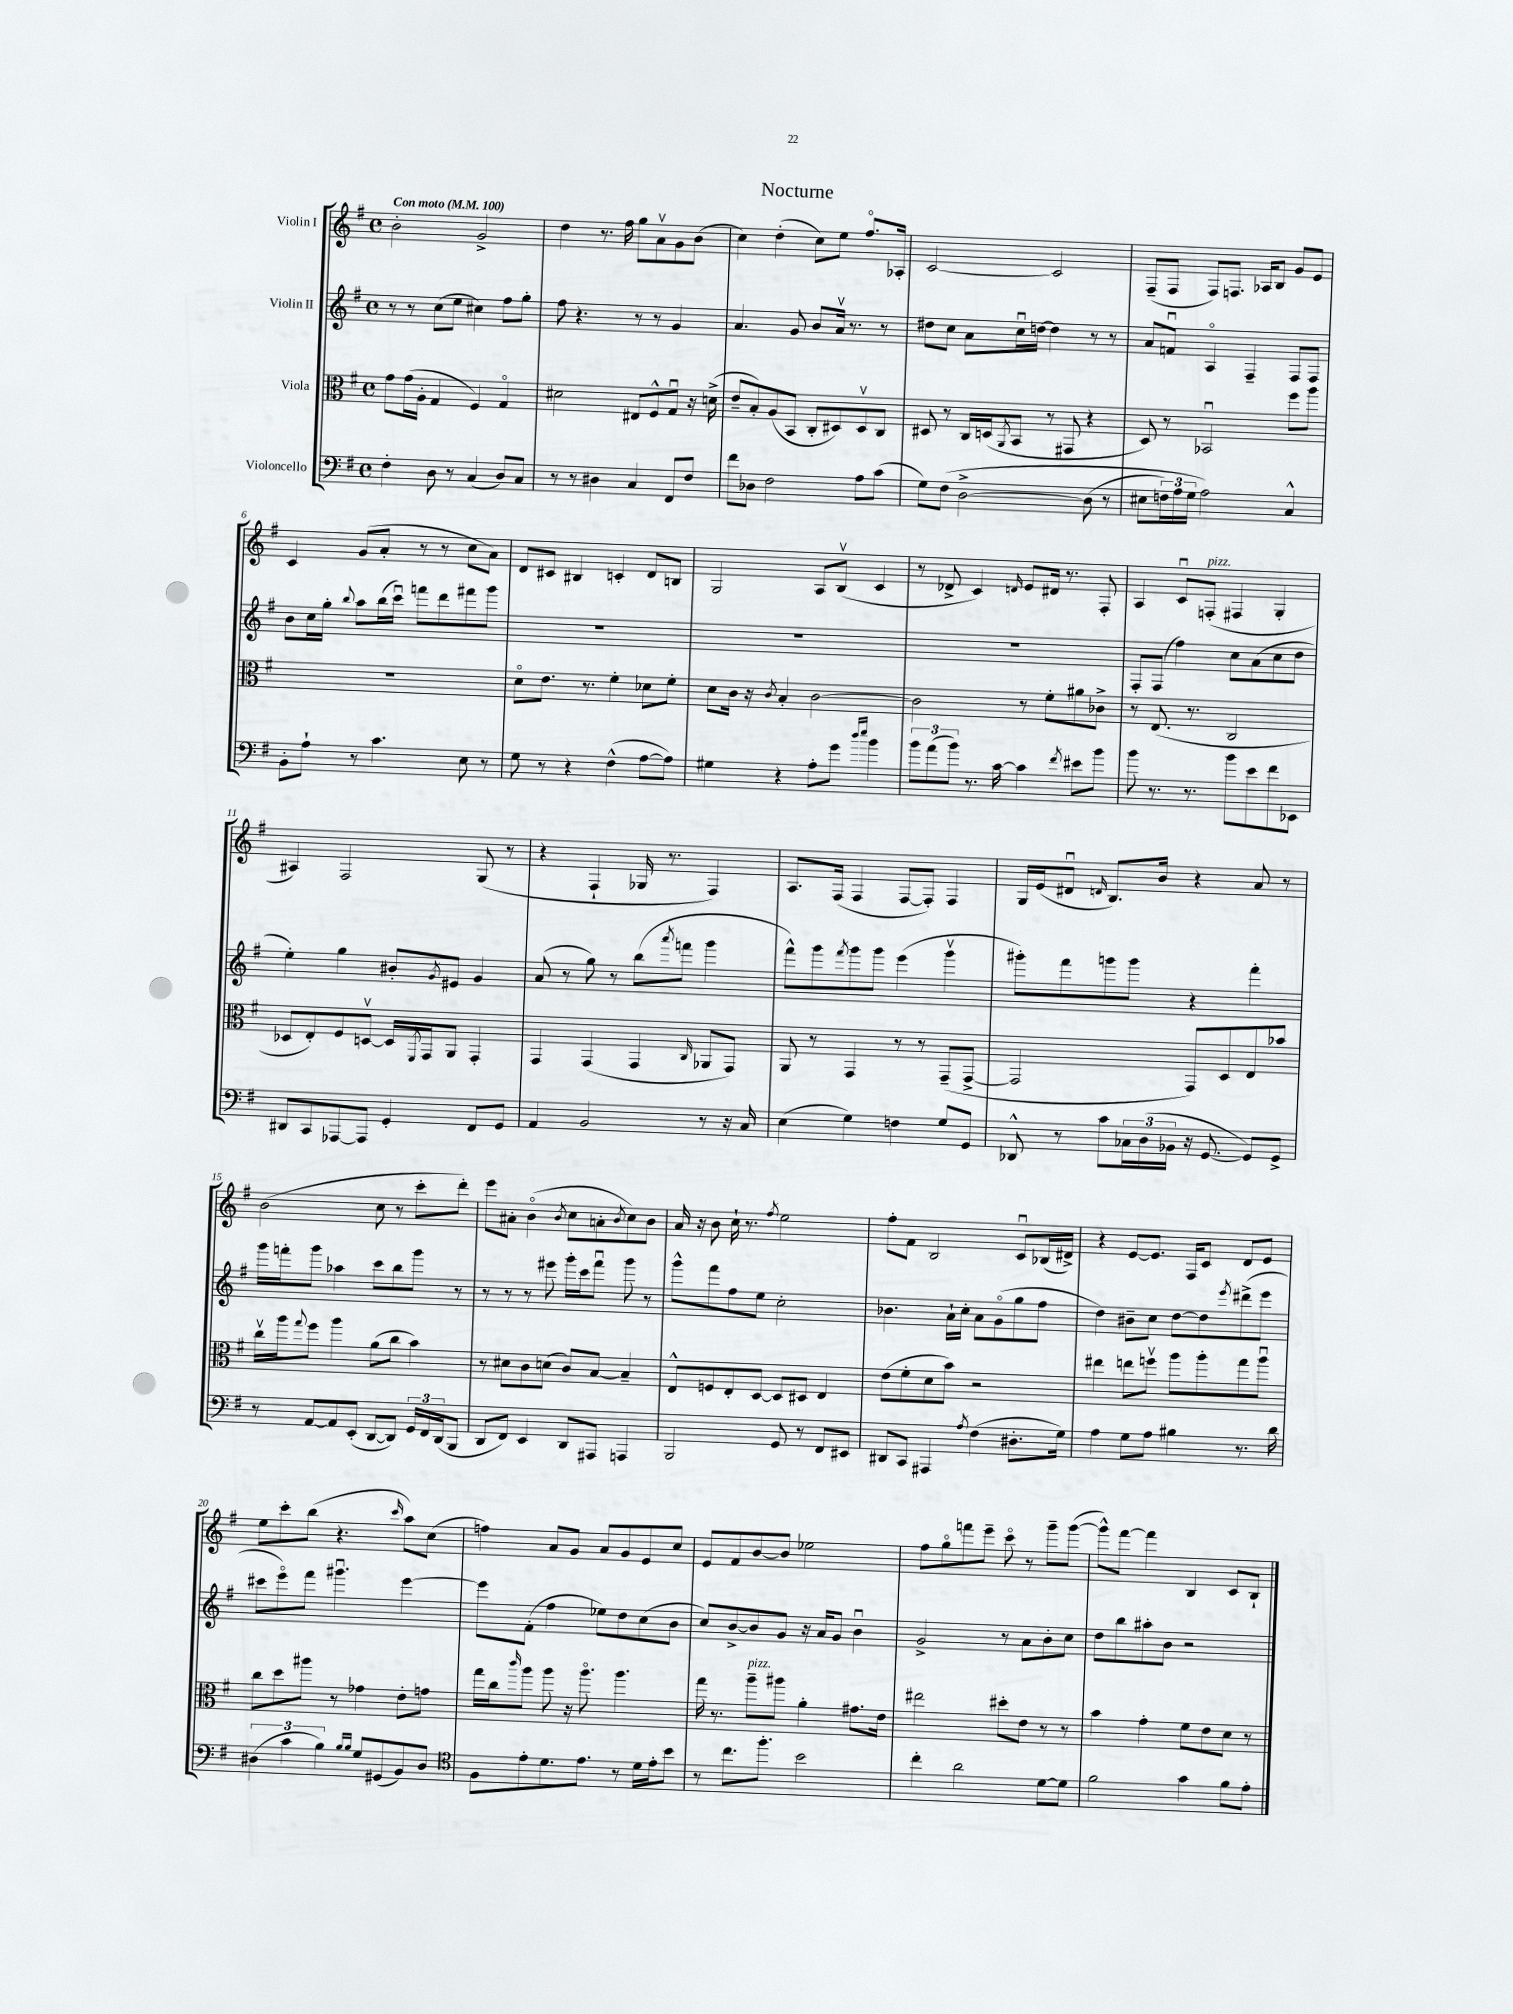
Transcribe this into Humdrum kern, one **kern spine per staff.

**kern	**kern	**kern	**kern
*part4	*part3	*part2	*part1
*staff4	*staff3	*staff2	*staff1
*I"Violoncello	*I"Viola	*I"Violin II	*I"Violin I
*clefF4	*clefC3	*clefG2	*clefG2
*k[f#]	*k[f#]	*k[f#]	*k[f#]
*M4/4	*M4/4	*M4/4	*M4/4
*met(c)	*met(c)	*met(c)	*met(c)
*MM100	*MM100	*MM100	*MM100
=1	=1	=1	=1
!	!	!	!LO:TX:a:B:t=Con moto
4F#'\	8g\L	8r	2b'\
.	(16g\L	8r	.
.	16A'\JJ	.	.
8D\	4G/	(8cc\L	.
8r	.	8ee\J	.
(4C/	4F#/)	4cc#X\)	2g^/
8D/L)	4G/	8ff#\L	.
8C/J	.	8gg'\J	.
=2	=2	=2	=2
8r	2d#X\	8ff#\	4dd\
8r	.	4.r	.
4D#X\	.	.	8.r
.	.	.	16ff#\
4C/	8E#X/L	8r	8gg\L
.	8F#^^/	8r	8av\
8FF#/L	8Gu/J	4g/	8g\
8F#/J	16r	.	(8b\J
.	(16dn^\	.	.
=3	=3	=3	=3
8f#\L	8e~/L	4.a/	4cc\)
8D-X\J	8B'/)	.	.
2F#\	(8A/	.	(4dd'\
.	8BB/J	8g/	.
.	8C'/L	8b/L	8cc\L)
.	8D#X/)	16av/Jk	8ee\J
.	.	8.r	.
8A\L	8D#v/	.	8.ff#/L
(8c\J	8C/J	8r	.
.	.	.	16A-X'/Jk
=4	=4	=4	=4
8G\L)	8D#X/	8dd#X\L	[2c/
(8F#\J	8r	8cc\J	.
[2D^\	16C/LL	8a\L	.
.	(16Dn/J	.	.
.	8qAA/	.	.
.	8BB/J	16ccu\L	.
.	.	[16ddn\JJ	.
.	8r	4dd\]	2c/]
.	8GG#X/	.	.
(8D\]	4r	8r	.
8r	.	8r	.
=5	=5	=5	=5
8E#X\L	8D/)	8a/L	(8F#~/L
24Fn\L)	8r	8fnu/J	8F#/J
24A\	.	.	.
24G\JJ	.	.	.
2A\)	2BB-Xu/	4A/	8F#/L)
.	.	.	8.Fn/J
.	.	4F#~/	.
.	.	.	16A-X/KL
.	.	.	8B/J
4C^^/	8ff#\L	8F#/L	8g/L
.	8aa\J	8F#/J	8e/J
!!LO:LB:g=z
=6	=6	=6	=6
8BB'\L	1r	8b\L	4c/
8A`\J	.	16cc\L	.
.	.	16gg'\JJ	.
.	.	8qqbb/	.
8r	.	8aa\L	(8g/L
4.c\	.	(16bb\L	8a'/J
.	.	16cccu\JJ)	.
.	.	8fffn\L	8r
.	.	8ddd\	8r
8E\	.	8fff#X\	8cc\L
8r	.	8ggg\J	8a\J)
=7	=7	=7	=7
8G\	8d\L	1r	8d/L
8r	8.e\J	.	8c#X/J
4r	.	.	4B#X/
.	8.r	.	.
(4F#^^\	4f#'\	.	4cn'/
[8A\L	8d-X\L	.	8d/L
8A\J])	8f#'\J	.	8Bn/J
=8	=8	=8	=8
4G#X\	8d\L	1r	2G/
.	16c\Jk	.	.
.	16r	.	.
.	8qc/	.	.
4r	4B'/	.	.
8A'\L	[2c\	.	8A/L
8g\J	.	.	(8Bv/J
16qqdd/LL	.	.	.
16qqee/JJ	.	.	.
4b\	.	.	4c/
=9	=9	=9	=9
12b\L	2c\]	1r	8r
(12a\	.	.	.
.	.	.	8d-X^/
12b\J)	.	.	.
8.r	.	.	4c/)
[16c\	.	.	.
.	.	.	16qqdn/
4c\]	8r	.	8e/L
.	8f#'\L	.	16d#X/Jk
.	.	.	8.r
8qf#/	.	.	.
8e#X\L	8a#X\	.	.
8b\J	8c-X^\J	.	8F#'/
=10	=10	=10	=10
8b\	8r	8F#'/L	4A/
8.r	(8.E/	(8F#/J	.
.	.	4ff#\)	8cu/L
8.r	8.r	.	.
!	!	!	!LO:TX:a:i:t=pizz.
.	.	.	(8Fn'/J
8b\L	2C/	8cc\L	4F#X/
8e\	.	(8a\	.
8f#\	.	8cc\	4G'/
8EE-X\J	.	8dd\J	.
!!LO:LB:g=z
=11	=11	=11	=11
8DD#X/L	8D-X/L	4ee'\)	4A#X/)
8CC/	8E'/)	.	.
[8AAA-X/	8F#/	4gg\	2F#/
8AAA-/J]	[8Dnv/J	.	.
4GG'/	16D/LL]	8b#X'/L	.
.	8qFF#/	.	.
.	16GG/J	.	.
.	.	8qg/	.
.	8AA/J	8e#X/J	.
8FF#/L	4GG'/	4g/	(8G/
8GG/J	.	.	8r
=12	=12	=12	=12
4AA/	4GG/	(8a/	4r
.	.	8r	.
2BB/	(4GG/	8gg\)	4F#`/
.	.	8r	.
.	4GG/	(8bb\L	16G-X/
.	.	.	8.r
.	.	8qaaa/	.
.	.	8fffn\J	.
.	16qqC/	.	.
8r	8AA-X/L	4ggg\	4F#/)
16r	8GG/J)	.	.
16C/	.	.	.
=13	=13	=13	=13
(4E\	8AA/	8fff#^^\L)	8.A/L
.	8r	8ggg\	.
.	.	.	(16F#/Jk
.	.	8qfff#/	.
4G\)	4GG/	8ggg\	4F#/
.	.	8ggg\J	.
4Fn\	8r	(4eee\	[8F#/L
.	8r	.	8F#'/J])
8G/L	(8GG~/L	4gggv\	4F#/
8GG/J	[8GG^/J	.	.
=14	=14	=14	=14
8DD-X^^/	2GG/]	8ggg#X'\L)	16G/LL
.	.	.	(16e/J
8r	.	8fff#\	8d#Xu/J
.	.	.	16qqdn/
8c\L	.	8gggn\	8.B/L)
24C-X\L	.	8ggg\J	.
(24D\	.	.	.
.	.	.	16b/Jk
24BB-X\JJ	.	.	.
16r	8GG/L)	4r	4r
[8.GG/	.	.	.
.	8D/	.	.
8GG/L])	8E/	4fff#'\	8a/
8GG^/J	8b-X/J	.	8r
!!LO:LB:g=z
=15	=15	=15	=15
8r	16ccv\LL	16ggg\LL	(2b\
.	16aa\J	16fffn'\J	.
.	8qqgg/	.	.
[8AA/L	8ff#\J	8ggg\J	.
8AA/]	4aa\	4aa-X\	.
(8EE'/J	.	.	.
[8DD/L	(8a\L	8ccc\L	8cc\
8DD/J])	8cc\J	8bb\	8r
24GG/LL	4b\)	8ggg\J	8ccc'\L
24FF#/	.	.	.
(24DD/J	.	.	.
8BBB/J	.	8r	8ddd'\J)
=16	=16	=16	=16
8DD/L	8r	8r	8eee\L
8FF#/J)	8d#X\L	8r	8a#X'\J
4EE/	8c\	8r	(4b\
.	(8dn\J	8eee#X\	.
.	.	.	8qb/
8DD/L	8c/L)	16ggg'\LL	8cc\L
.	.	16ccc\J	.
8AAA#X/J	[8B/J	8fff#u\J	8an'\
.	.	.	8qb/
4AAAn/	4B~/]	8ggg\	8cc\)
.	.	8r	8b\J
=17	=17	=17	=17
2BBB/	8E^^/L	8ggg^^\L	16a/
.	.	.	16r
.	8Fn/	8fff#\	8b\
.	8E'/	8ff#\	16cc`\
.	.	.	8.r
.	[8D/J	8ee\J	.
.	.	.	8qff#/
8GG/	8D/L]	2cc'\	2ee\
8r	8D#X/J	.	.
8FF#/L	4E/	.	.
8EE#X/J	.	.	.
=18	=18	=18	=18
8DD#X/L	(8e\L	4.b-X\	8ff#'\L
8CC/J	8f#'\	.	8f#\J
4AAA#X/	8d\	.	2B/
.	8b\J)	16a`\LL	.
.	.	16cc'\JJ	.
8qA/	.	.	.
(4F#\	2r	8a\L	.
.	.	(8g\	.
8.D#X'\L	.	8gg\	8cu/L
.	.	8ff#\J	(16B-X/L
16G\Jk)	.	.	16d#X^/JJ)
=19	=19	=19	=19
4A\	4ee#X\	4dd\)	4r
8G\L	8een\L	8b#X~\L	[8e/L
8A\J	8ffnv\J	8cc\J	8.e/J]
4B#X\	8aa\L	[8dd\L	.
.	.	.	16F#/KL
.	8aa'\	8dd\]	8c/J
.	.	8qeee/	.
8.r	8gg\	(8ddd#X^\	8d/L
.	8aau\J	8eee\J	8e/J
16d\	.	.	.
!!LO:LB:g=z
=20	=20	=20	=20
(6D#X\	8cc\L	8ccc#X\L	8ee\L
.	8dd\	8eee\)	8ccc'\
6c\	.	.	.
.	8aa#X\J	8fff#\J	(8bb\J
6B\)	.	.	.
.	8r	4.ggg#Xu\	4.r
16qqB/LL	.	.	.
16qqB/JJ	.	.	.
8G/L	4g-X\	.	.
(8GG#X/	.	.	.
.	.	.	16qqccc/
8BB/)	8e'\L	[4eee\	8aa\L)
8D#/J	8gn\J	.	(8cc\J
=21	=21	=21	=21
*clefC4	*	*	*
8F#\L	16gg\LL	8eee\L]	4ffn\)
.	16cc\J	.	.
.	16qqccc/	.	.
8e'\	8aa\J	(8f#'\J	.
8.d\	8aa\	4ff#\	8a/L
.	16r	.	8g/J
8.e\J	8.aa\	.	.
.	.	8ee-X\L)	8a/L
8r	4.aa\	8dd\	8g/
16d\LL	.	(8cc\	8e/
16e'\J	.	.	.
8b\J	.	8b\J	8cc/J
=22	=22	=22	=22
8r	16gg\	8cc/L)	8e/L
.	8.r	.	.
8.cc\L	.	[8b^/	8f#/
!	!LO:TX:a:i:t=pizz.	!	!
.	8aa~\L	8b/]	[8b/
8.ff#'\J	.	.	.
.	8aa#X\J	8g/J	8b/J]
2b\	4a'\	16r	2ee-X\
.	.	16a/KL	.
.	.	8g/J	.
.	8.g#X\L	4bu\	.
.	16e\Jk	.	.
=23	=23	=23	=23
4cc'\	2ee#X\	2g^/	8ff#\L
.	.	.	8gg\
2a\	.	.	8fffn\
.	.	.	8eee~\J
.	8dd#X'\L	8r	8ccc\
.	8e\J	8a\L	8r
[8d\L	8r	8b'\	8ggg~\L
8d\J]	8r	8cc\J	([8ggg\J
=24	=24	=24	=24
2f#\	4b\	8dd\L	8ggg^^\L])
.	.	8bb\	[8fff#\J
.	4g'\	8aa#X'\	4fff#\]
.	.	8b\J	.
4g\	8f#\L	2r	4B/
.	8e\	.	.
8f#\L	8d\J	.	8c/L
8e'\J	8r	.	8B`/J
==	==	==	==
*-	*-	*-	*-
